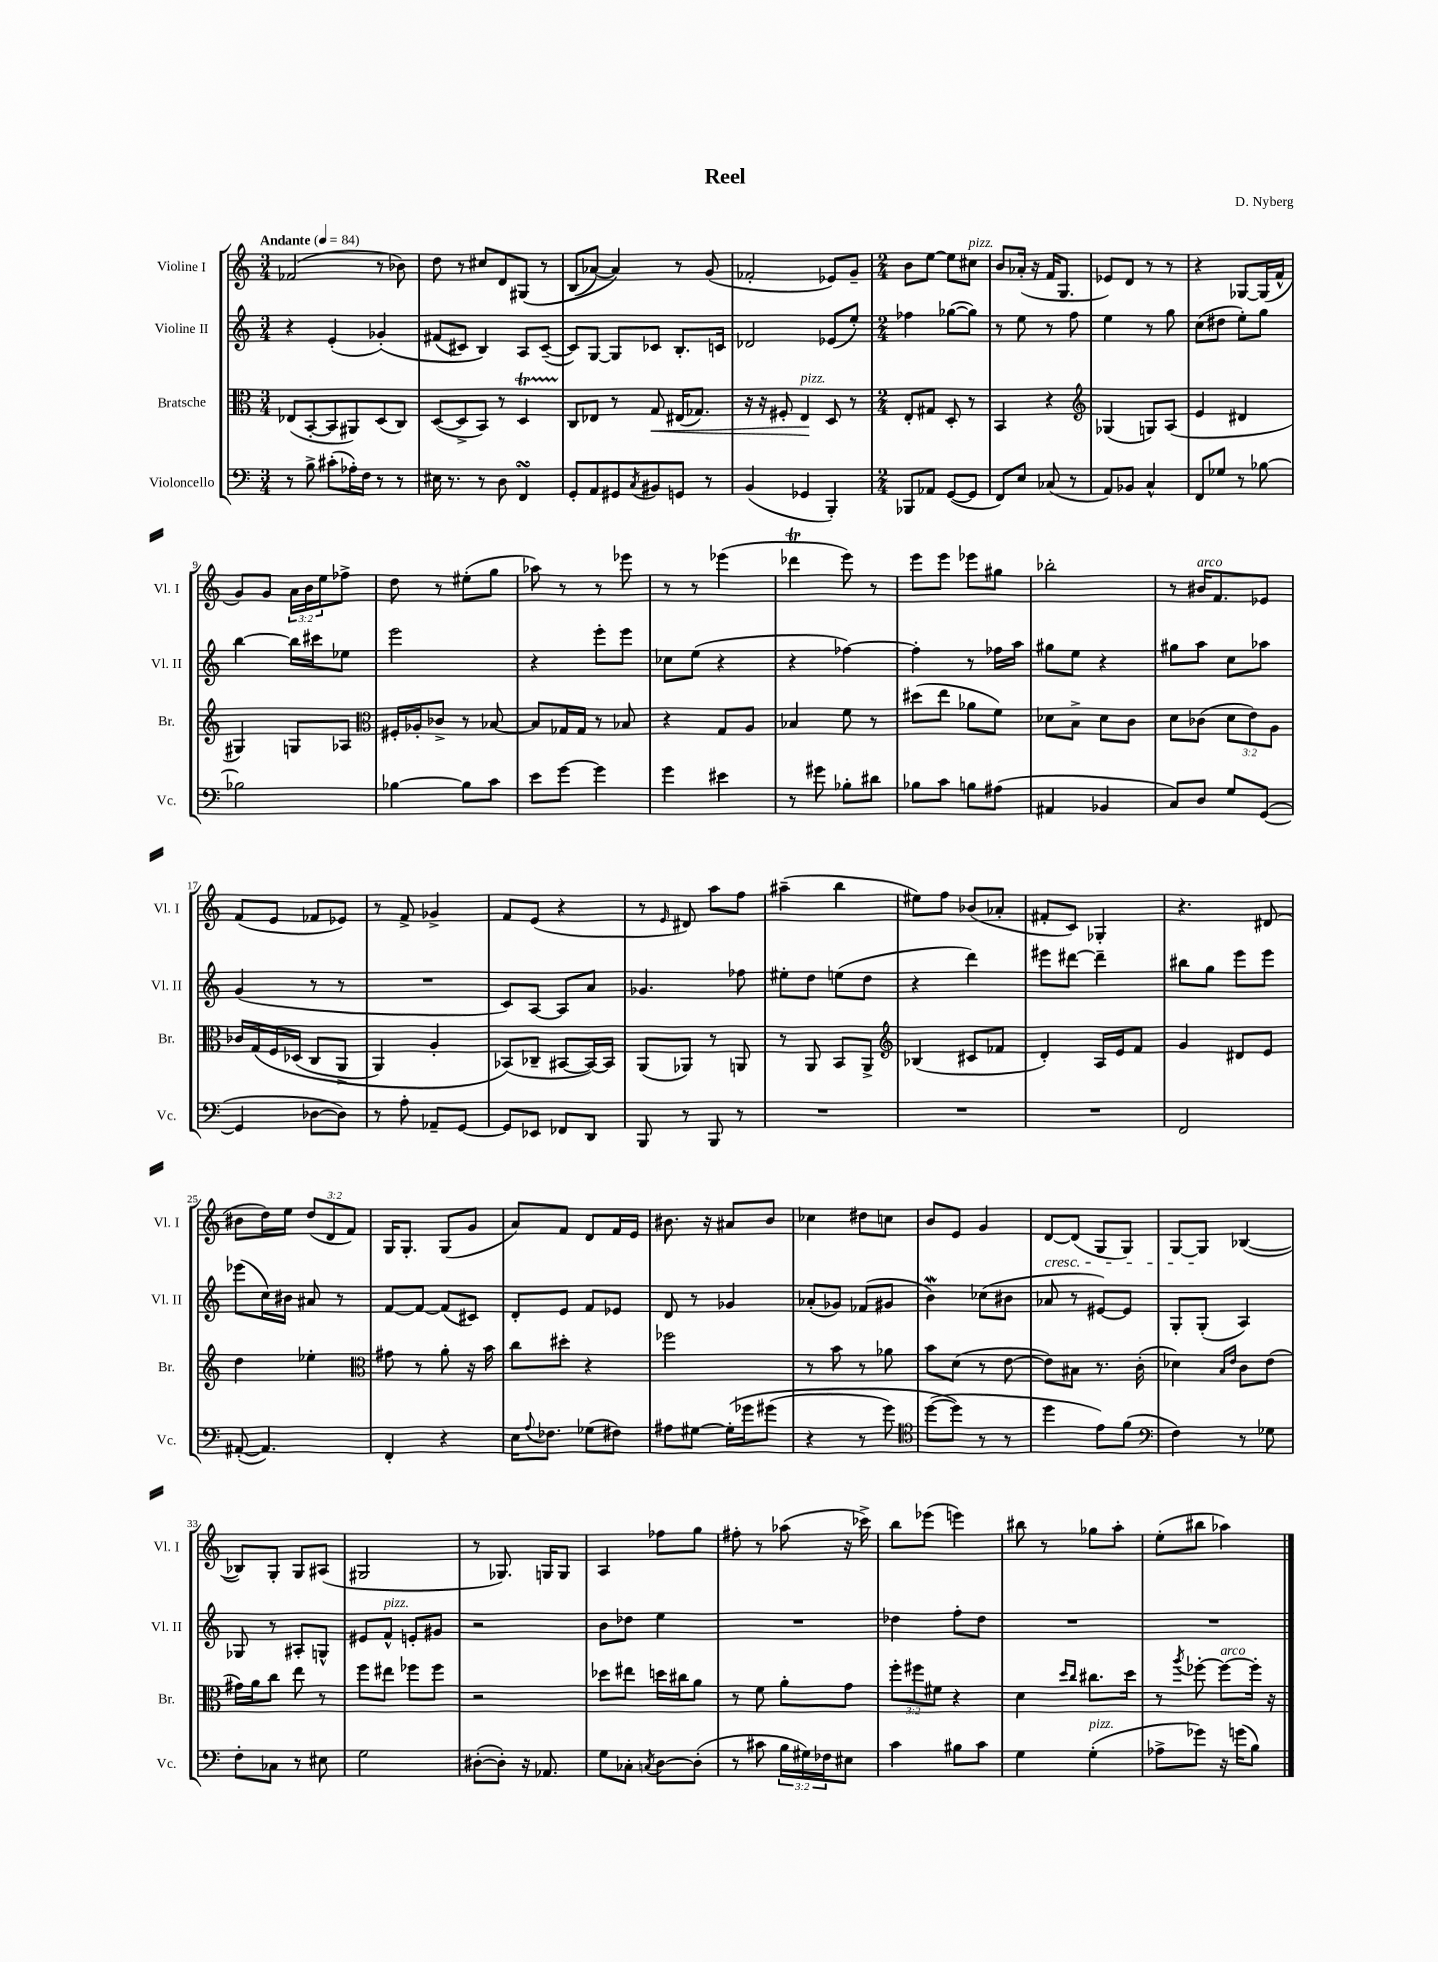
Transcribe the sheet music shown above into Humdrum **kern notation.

**kern	**kern	**dynam	**kern	**kern
*part4	*part3	*part3	*part2	*part1
*staff4	*staff3	*staff3	*staff2	*staff1
*I"Violoncello	*I"Bratsche	*	*I"Violine II	*I"Violine I
*I'Vc.	*I'Br.	*	*I'Vl. II	*I'Vl. I
*clefF4	*clefC3	*	*clefG2	*clefG2
*k[]	*k[]	*	*k[]	*k[]
*M3/4	*M3/4	*	*M3/4	*M3/4
*MM84	*MM84	*	*MM84	*MM84
=1	=1	=1	=1	=1
!	!	!	!	!LO:TX:a:B:t=Andante
8r	(8E-X/L	.	4r	(2f-X/
8B^\	[8BB'/	.	.	.
(8c#X'\L	8BB/]	.	(4e'/	.
16A-X'\L)	8AA#X/)	.	.	.
16F\JJ	.	.	.	.
8r	(8D/	.	(4g-X'/)	8r
8r	8C/J)	.	.	8b-X\)
=2	=2	=2	=2	=2
16E#X\	([8D/L	.	(8f#X/L	8dd\
8.r	.	.	.	.
.	8D^/]	.	8c#X/J)	8r
8r	8BB/J)	.	4B/)	8cc#X/L
8D\	8r	.	.	8d/
4FFsSSs/	4DT/	.	8A/L	(8G#X/J
.	.	.	([8c#~/J	8r
=3	=3	=3	=3	=3
8GG'/L	8C/L	.	8c#/L])	(8B/L
8AA/	8E-X/J	.	[8G/J	[8a-X/J)
8GG#X/	8r	.	8G/L]	4a-/])
8qC/	.	.	.	.
!	!	!LO:HP:b	!	!
8BB#X/	8G/	<	8c-X/J	.
8GGn/J	(16E#X/KL	.	8.B'/L	8r
.	8.G-X/J)	.	.	.
8r	.	.	.	(8g/
.	.	.	16cn/Jk	.
=4	=4	=4	=4	=4
(4BB/	16r	.	2d-X/	2f-X'/
.	16r	.	.	.
.	8F#X'/	.	.	.
!	!LO:TX:a:i:t=pizz.	!	!	!
4GG-X/	4E/	.	.	.
4BBB'/)	8D/	[	(8e-X/L	8e-X/L)
.	8r	.	8ee'/J)	8g~/J
=5	=5	=5	=5	=5
*M2/4	*M2/4	*	*M2/4	*M2/4
8BBB-X/L	8E'/L	.	4ff-X\	8b\L
8AA-X/J	8G#X/J	.	.	[8ee\J
([8GG/L	8D'/	.	([8gg-X\L	8ee\L]
!	!	!	!	!LO:TX:a:i:t=pizz.
8GG/J]	8r	.	8gg-\J])	8cc#X\J
=6	=6	=6	=6	=6
8FF/L)	4BB/	.	8r	8b/L
8E/J	.	.	8ee\	(16a-X'/Jk
.	.	.	.	16r
(8C-X/	4r	.	8r	16f/KL
.	.	.	.	8.G/J
8r	.	.	8ff\	.
=7	=7	=7	=7	=7
*	*clefG2	*	*	*
8AA/L)	(4G-X/	.	4ee\	8e-X/L)
8BB-X/J	.	.	.	8d/J
4C^^/	8Gn/L)	.	8r	8r
.	(8A/J	.	8gg\	8r
=8	=8	=8	=8	=8
8FF/L	4e/	.	(8cc\L	4r
8G-X/J	.	.	8dd#X\J	.
8r	4d#X/	.	8ee'\L)	[8G-X/L
[8B-X\	.	.	8gg\J	(16G-/L]
.	.	.	.	16f^^/JJ
!!LO:LB:g=z
=9	=9	=9	=9	=9
2B-X\]	4G#X/)	.	[4bb\	8g/L)
.	.	.	.	8g/J
.	8Gn/L	.	16bb\LL]	24a\LL
.	.	.	.	24b\
.	.	.	16ccc#X\J	.
.	.	.	.	24ee\J
.	8A-X/J	.	8ee-X\J	8ff-X^\J
=10	=10	=10	=10	=10
*	*clefC3	*	*	*
[4B-X\	16F#X'/LL	.	2eee\	8dd\
.	16A-X'/J	.	.	.
.	8c-X^/J	.	.	8r
8B-\L]	8r	.	.	(8ee#X'\L
8c\J	[8B-X/	.	.	8gg\J
=11	=11	=11	=11	=11
8e\L	8B-/L]	.	4r	8aa-X\)
[8g\J	16G-X/L	.	.	8r
.	16G-/JJ	.	.	.
4g\]	8r	.	8eee'\L	8r
.	8B-X/	.	8eee\J	8eee-X\
=12	=12	=12	=12	=12
4g\	4r	.	8cc-X\L	8r
.	.	.	(8ee\J	8r
4e#X\	8G/L	.	4r	(4eee-X\
.	8A/J	.	.	.
=13	=13	=13	=13	=13
8r	4B-X/	.	4r	4ddd-XT\
8g#X\	.	.	.	.
8B-X'\L	8f\	.	[4ff-X\)	8eee\)
8d#X\J	8r	.	.	8r
=14	=14	=14	=14	=14
8B-X\L	(8dd#X\L	.	4ff-'\]	8eee\L
8c\J	8ee\J	.	.	8eee\J
8Bn\L	8a-X\L	.	8r	8eee-X\L
(8A#X\J	8f\J)	.	16ff-X\LL	8gg#X\J
.	.	.	16aa\JJ	.
=15	=15	=15	=15	=15
4AA#X/	8d-X\L	.	8gg#X\L	2bb-X'\
.	8B^\J	.	8ee\J	.
4BB-X/	8d-\L	.	4r	.
.	8c\J	.	.	.
=16	=16	=16	=16	=16
8C/L)	8d\L	.	8gg#X\L	8r
!	!	!	!	!LO:TX:a:i:t=arco
8D/J	(8c-X\J	.	8aa\J	16b#X/KL
.	.	.	.	8.f/
8G/L	12d\L	.	8cc\L	.
.	12e\)	.	.	.
([8GG/J	.	.	8aa-X\J	8e-X/J
.	12A\J	.	.	.
!!LO:LB:g=z
=17	=17	=17	=17	=17
4GG/]	16c-X/LL	.	(4g/	(8f/L
.	(16G/	.	.	.
.	16F/	.	.	8e/J
.	(16D-X/JJ	.	.	.
[8D-X\L	8C/L	.	8r	8f-X/L
8D-\J])	8AA^/J	.	8r	8e-X/J)
=18	=18	=18	=18	=18
8r	4AA/)	.	2r	8r
8A'\	.	.	.	8f^/
8AA-X~/L	4A'/	.	.	4g-X^/
[8GG/J	.	.	.	.
=19	=19	=19	=19	=19
8GG/L]	(8BB-X/L)	.	8c/L)	8f/L
8EE-X/J	8C-X~/J	.	[8A/J	(8e/J
8FF-X/L	[8BB#X/L	.	8A/L]	4r
8DD/J	16BB#/L_)	.	8a/J	.
.	16BB#/JJ]	.	.	.
=20	=20	=20	=20	=20
8BBB/	(8AA/L	.	4.g-X/	8r
.	.	.	.	16qqe/
8r	8AA-X/J)	.	.	8d#X/)
8BBB/	8r	.	.	8aa\L
8r	8AAn/	.	8ff-X\	8ff\J
=21	=21	=21	=21	=21
2r	8r	.	8ee#X'\L	(4aa#X~\
.	8AA/	.	8dd\J	.
.	8BB/L	.	(8een\L	4bb\
.	8AA^/J	.	8dd\J	.
=22	=22	=22	=22	=22
*	*clefG2	*	*	*
2r	(4B-X/	.	4r	8ee#X\L)
.	.	.	.	8ff\J
.	8c#X/L	.	4ddd\)	(8b-X/L
.	8f-X/J	.	.	8a-X'/J
=23	=23	=23	=23	=23
2r	4d'/)	.	8eee#X\L	8f#X'/L
.	.	.	[8ddd#X\J	8c/J)
.	16A/LL	.	4ddd#~\]	4G-X'/
.	16e/J	.	.	.
.	8f/J	.	.	.
=24	=24	=24	=24	=24
2FF/	4g/	.	8bb#X\L	4.r
.	.	.	8gg\J	.
.	8d#X/L	.	8eee\L	.
.	8e/J	.	8eee\J	(8d#X/
!!LO:LB:g=z
=25	=25	=25	=25	=25
([8AA#X'/	4dd\	.	(8eee-X\L	8b#X\L
4.AA#/])	.	.	16cc\L)	16dd\L)
.	.	.	16b#X\JJ	16ee\JJ
.	4ee-X'\	.	8a#X/	(12dd/L
.	.	.	.	12d/
.	.	.	8r	.
.	.	.	.	12f/J)
=26	=26	=26	=26	=26
*	*clefC3	*	*	*
4FF'/	8g#X\	.	[8f/L	16G/KL
.	.	.	.	8.G'/J
.	8r	.	8f/J_	.
4r	8a'\	.	(8f/L]	(8G/L
.	16r	.	8c#X/J)	8g/J
.	16b\	.	.	.
=27	=27	=27	=27	=27
16E\KL	8cc\L	.	8d'/L	8a/L)
8qqA/	.	.	.	.
8.F-X\J	.	.	.	.
.	8dd#X'\J	.	8e/J	8f/J
(8G-X\L	4r	.	8f/L	8d/L
8F#X\J)	.	.	8e-X/J	16f/L
.	.	.	.	16e/JJ
=28	=28	=28	=28	=28
8A#X\L	2ff-X\	.	8d/	8.b#X\
[8G#X\J	.	.	8r	.
.	.	.	.	16r
(16G#'\LL]	.	.	4g-X/	8a#X/L
16g-X\J	.	.	.	.
(8g#X\J	.	.	.	8b#/J
=29	=29	=29	=29	=29
4r	8r	.	(8a-X'/L	4cc-X\
.	8b\	.	8g-X/J)	.
8r	8r	.	(8f-X/L	8dd#X\L
8g\)	8a-X\	.	8g#X/J	8ccn\J
=30	=30	=30	=30	=30
*clefC4	*	*	*	*
([8dd\L	8b\L	.	4bW\)	8b/L
8dd\J])	(8d\J	.	.	8e/J
8r	8r	.	(8cc-X\L	4g/
8r	[8e\	.	8b#X\J	.
=31	=31	=31	=31	=31
!	!	!	!	!LO:TX:b:i:t=cresc.
4dd\	8e\L])	.	8a-X/	[8d/L
.	8B#X\J	.	8r	(8d/J]
8e\L)	8.r	.	[8e#X/L)	8G/L
(8f\J	.	.	8e#/J]	8G/J)
.	(16c'\	.	.	.
=32	=32	=32	=32	=32
*clefF4	*	*	*	*
4F\)	4d-X\)	.	8G'/L	[8G/L
.	.	.	(8G'/J	8G/J]
.	16qqB/LL	.	.	.
.	16qqe/JJ	.	.	.
8r	8c\L	.	4A/)	([4B-X/
8G-X\	(8e\J	.	.	.
!!LO:LB:g=z
=33	=33	=33	=33	=33
8F'\L	16g#X\LL)	.	8G-X/	8B-X/L])
.	16a\J	.	.	.
8C-X\J	8cc\J	.	8r	8G'/J
8r	8ee\	.	8A#X'/L	8G/L
8E#X\	8r	.	8Gn^^/J	(8A#X/J
=34	=34	=34	=34	=34
2G\	8ff\L	.	8e#X/L	2G#X/
!	!	!	!LO:TX:a:i:t=pizz.	!
.	8ee#X\J	.	8f^^/J	.
.	8ff-X\L	.	8en'/L	.
.	8ff-\J	.	8g#X/J	.
=35	=35	=35	=35	=35
([8D#X'\L	2r	.	2r	8r
8D#'\J])	.	.	.	8.G-X/)
16r	.	.	.	.
8.AA-X/	.	.	.	16Gn/KL
.	.	.	.	8G/J
=36	=36	=36	=36	=36
8G\L	8dd-X\L	.	8b\L	4A/
8C-X'\J	8ee#X\J	.	8dd-X\J	.
8qCn/	.	.	.	.
[8D\L	16ddn\LL	.	4ee\	8ff-X\L
.	16cc#X\J	.	.	.
(8D'\J]	8a\J	.	.	8gg\J
=37	=37	=37	=37	=37
8r	8r	.	2r	8ff#X'\
8c#X\	8f\	.	.	8r
24B\LL	8a'\L	.	.	(8aa-X\
24G#X\)	.	.	.	.
24F-X\J	.	.	.	.
8E#X\J	8g\J	.	.	16r
.	.	.	.	16ccc-X^\)
=38	=38	=38	=38	=38
4c\	12ff'\L	.	4dd-X\	8bb\L
.	12ff#X\	.	.	.
.	.	.	.	(8eee-X\J
.	12f#X\J	.	.	.
8B#X\L	4r	.	8ff'\L	4eeen\)
8c\J	.	.	8dd-\J	.
=39	=39	=39	=39	=39
4G\	4d\	.	2r	8bb#X\
.	.	.	.	8r
.	16qqdd/LL	.	.	.
.	16qqcc/JJ	.	.	.
!LO:TX:a:i:t=pizz.	!	!	!	!
(4G'\	8.cc#X\L	.	.	8gg-X\L
.	.	.	.	8aa'\J
.	16dd\Jk	.	.	.
=40	=40	=40	=40	=40
8A-X^\L	8r	.	2r	(8ee'\L
.	8qaa/	.	.	.
8g-X\J)	[8ff-X'\	.	.	8bb#X\J
!	!LO:TX:a:i:t=arco	!	!	!
16r	8ff-\L_	.	.	4aa-X\)
(16gn\KL	.	.	.	.
8B\J)	16ff-'\Jk]	.	.	.
.	16r	.	.	.
==	==	==	==	==
*-	*-	*-	*-	*-
